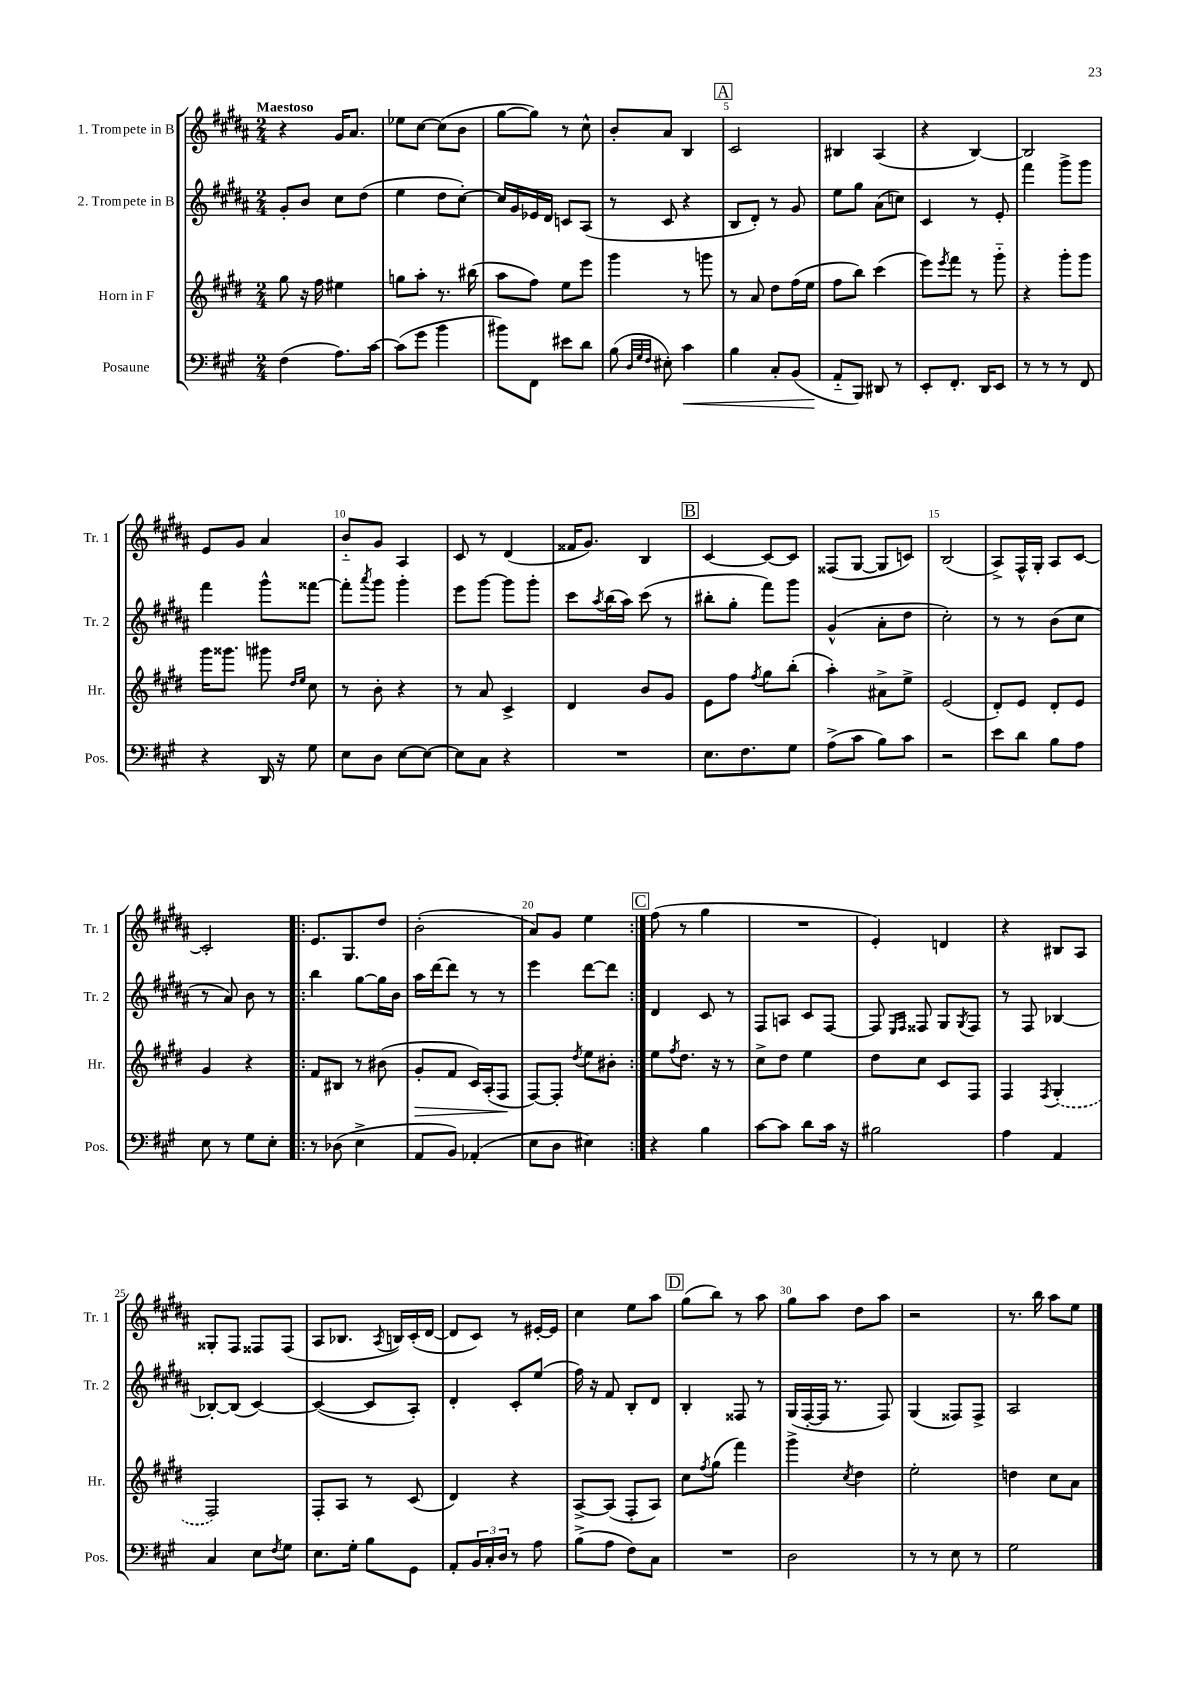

**kern	**kern	**kern	**kern
*staff4	*staff3	*staff2	*staff1
*clefF4	*clefG2	*clefG2	*clefG2
*k[f#c#g#]	*k[f#c#g#d#]	*k[f#c#g#d#a#]	*k[f#c#g#d#a#]
*M2/4	*M2/4	*M2/4	*M2/4
(4F#\	8gg#\	8g#'/L	4r
.	16r	8b/J	.
.	16ff#\	.	.
8.A\L)	4ee#\	8cc#\L	16g#/LK
.	.	.	8.a#/J
.	.	(8dd#\J	.
[16c#\Jk	.	.	.
=	=	=	=
(8c#\]L	8gg\L	4ee\	8ee-\L
8g#\J	8aa'\J	.	[8cc#\J
4b\	8.r	8dd#\L	(8cc#\]L
.	.	[8cc#'\J)	8b\J
.	(16bb#\	.	.
=	=	=	=
8b#\L)	8aa\L	16cc#/]LL	[8gg#\L
.	.	16g#/	.
8FF#\J	8ff#\J)	16e-/	8gg#\]J)
.	.	16d#/JJ	.
8e#\L	8ee\L	8c/L	8r
8d\J	8eee\J	(8A#/J	8cc#^^\
=	=	=	=
(8B\	4ggg#\	8r	8b'/L
32qqD/LLL	.	.	.
32qqG#/	.	.	.
32qqF#/JJJ	.	.	.
8E#'\)	.	8c#/	8a#/J
4c#\	8r	4r	4B/
.	8ggg\	.	.
=	=	=	=
4B\	8r	8B/L	2c#/
.	8a/	8d#'/J)	.
8C#'/L	8dd#\L	8r	.
(8BB/J	(16ff#\L	8g#/	.
.	16ee\JJ	.	.
=	=	=	=
8AA'~/L	8ff#\L	8ee\L	4B#/
8BBB/J)	8bb\J)	8gg#\J	.
8DD#/	(4ccc#\	(8a#\L	(4A#/
8r	.	8cc\J)	.
=	=	=	=
8EE'/L	8eee\L)	4c#/	4r
.	8qeee/	.	.
8.FF#'/J	8fff#\J	.	.
.	8r	8r	[4B/)
16DD/LK	.	.	.
8EE/J	8ggg#'~\	8e'/	.
=	=	=	=
8r	4r	4fff#\	2B/]
8r	.	.	.
8r	8ggg#'\L	8ggg#^\L	.
8FF#/	8ggg#\J	8ggg#\J	.
=	=	=	=
4r	16ggg#\LK	4fff#\	8e/L
.	8.ggg##\J	.	.
.	.	.	8g#/J
16DD/	8ggg#\	8ggg#^^\L	4a#/
16r	.	.	.
.	16qqdd#/LL	.	.
.	16qqee/JJ	.	.
8G#\	8cc#\	[8fff##\J	.
=	=	=	=
8E\L	8r	8fff##'\]L	8b'~/L
.	.	8qaaa#/	.
8D\J	8b'\	8ggg#\J	8g#/J
[8E\L	4r	4ggg#'\	4A#/
8E\_J	.	.	.
=	=	=	=
8E\]L	8r	8eee\L	8c#/
8C#\J	8a/	[8ggg#\J	8r
4r	4c#^/	8ggg#\]L	(4d#/
.	.	8ggg#'\J	.
=	=	=	=
2r	4d#/	8ccc#\L	16f##/LK
.	.	.	8.g#/J)
.	.	8qaa#/	.
.	.	(16bb\L	.
.	.	16aa#\JJ)	.
.	8b/L	(8ccc#\	4B/
.	8g#/J	8r	.
=	=	=	=
8.E\L	8e\L	8bb#'\L	[4c#/
.	8ff#\J	8gg#'\J	.
8.F#\	.	.	.
.	8qff#/	.	.
.	8gg#\L	8fff#\L)	8c#/_L
8G#\J	(8bb'\J	8ggg#\J	8c#/]J
=	=	=	=
(8A^\L	4aa'\)	(4g#^^/	(8F##/L
8c#\J	.	.	[8G#/J
8B\L)	8a#^\L	8a#'\L	8G#/]L
8c#\J	8ee^\J	8dd#\J	8c/J)
=	=	=	=
2r	(2e/	2cc#'\)	(2B/
=	=	=	=
8e\L	8d#'/L)	8r	8A#^/L)
8d\J	8e/J	8r	16F#^^/L
.	.	.	16G#'/JJ
8B\L	8d#'/L	(8b\L	8A#/L
8A\J	8e/J	8cc#\J	[8c#/J
=	=	=	=
8E\	4g#/	8r	2c#'/]
8r	.	8a#/)	.
8G#\L	4r	8b\	.
8E'\J	.	8r	.
=!|:	=!|:	=!|:	=!|:
8r	8f#/L	4bb\	8.e/L
(8D-\	8B#/J	.	.
.	.	.	8.G#/
4E^\	8r	[8gg#\L	.
.	(8b#\	16gg#\]L	8dd#/J
.	.	16b\JJ	.
=	=	=	=
8AA/L	8g#'/L	16aa#\LL	(2b'\
.	.	[16ddd#\J	.
8BB/J)	8f#/J	8ddd#\]J	.
(4AA-'/	16c#/LL)	8r	.
.	(16A'/J	.	.
.	8F#/J	8r	.
=	=	=	=
8E\L	[8F#/L)	4eee\	8a#/L)
8D\J	8F#'/]J	.	8g#/J
.	8qdd#/	.	.
4E#\)	8ee\L	[8ddd#\L	4ee\
.	8b#'\J	8ddd#\]J	.
=:|!	=:|!	=:|!	=:|!
4r	8ee\L	4d#/	(8ff#\
.	8qff#/	.	.
.	8.dd#\J	.	8r
4B\	.	8c#/	4gg#\
.	16r	.	.
.	8r	8r	.
=	=	=	=
[8c#\L	8cc#^\L	8F#/L	2r
8c#\]J	8dd#\J	8A/J	.
8d\L	4ee\	8c#/L	.
16c#\Jk	.	[8F#/J	.
16r	.	.	.
=	=	=	=
2B#\	8dd#\L	8F#/]	4e'/)
.	.	16qqE/LL	.
.	.	16qqF#/JJ	.
.	8cc#\J	8F##/	.
.	8c#/L	8G#/L	4d/
.	.	8qG#/	.
.	8F#/J	8F##/J	.
=	=	=	=
4A\	4F#/	8r	4r
.	.	8F#/	.
.	8qF#/	.	.
4AA/	(4G#'/	[4B-/	8B#/L
.	.	.	8A#/J
=	=	=	=
4C#/	2F#/)	8B-'/_L	8G##'/L
.	.	(8B-/]J	8F#/J
8E\L	.	[4c#/)	8F##/L
8qF#/	.	.	.
8G#\J	.	.	(8F##/J
=	=	=	=
8.E\L	8F#'/L	(4c#/_	8A#/L
.	8A/J	.	8.B-/J
16G#'\Jk	.	.	.
8B\L	8r	8c#/]L	.
.	.	.	8qA#/
.	.	.	16B/LL)
8GG#\J	(8c#/	8A#'/J)	(16c#'/
.	.	.	[16d#/JJ
=	=	=	=
8AA'/L	4d#/)	4d#'/	8d#/]L
24BB/L	.	.	8c#/J)
24C#'/	.	.	.
24D/JJ	.	.	.
8r	4r	8c#'/L	8r
8A\	.	(8ee/J	[16e#'/LL
.	.	.	16e#/]JJ
=	=	=	=
(8B^\L	[8A^/L	16ff#\)	4cc#\
.	.	16r	.
8A\J	(8A/]J	8f#/	.
8F#\L)	8F#'/L	8B'/L	8ee\L
8C#\J	8A/J)	8d#/J	8aa#\J
=	=	=	=
2r	8cc#\L	4B'/	(8gg#\L
.	8qff#/	.	.
.	(8gg#\J	.	8bb\J)
.	4fff#\)	8F##/	8r
.	.	8r	8aa#\
=	=	=	=
2D\	4ggg#^\	(16G#/LL	8gg#\L
.	.	[16F#'/	.
.	.	16F#/]JJ	8aa#\J
.	.	8.r	.
.	8qcc#/	.	.
.	4dd#\	.	8dd#\L
.	.	8F#/)	8aa#\J
=	=	=	=
8r	2ee'\	(4G#/	2r
8r	.	.	.
8E\	.	8F##/L)	.
8r	.	8F##^/J	.
=	=	=	=
2G#\	4dd\	2A#/	8.r
.	.	.	16bb\
.	8cc#\L	.	8aa#\L
.	8a\J	.	8ee\J
==	==	==	==
*-	*-	*-	*-
